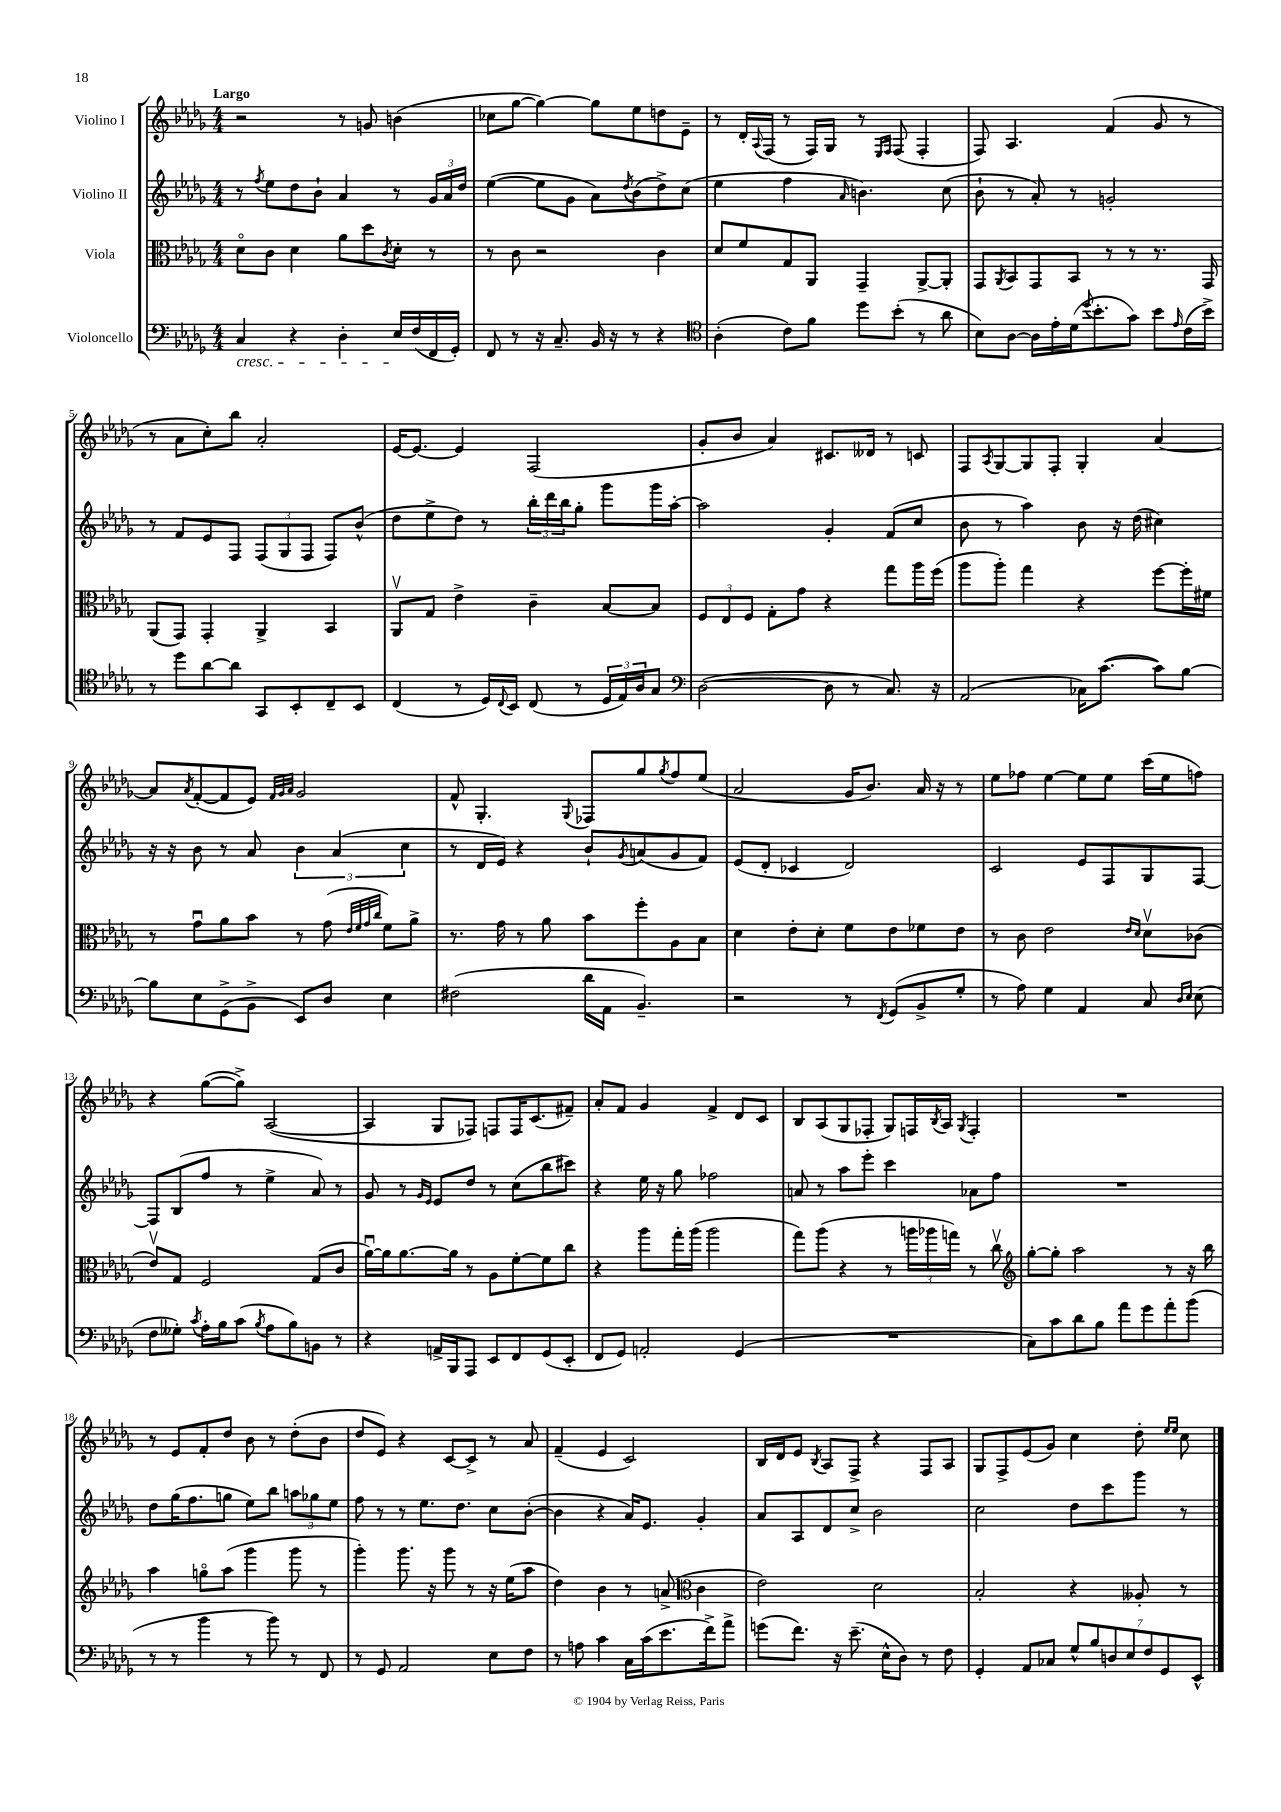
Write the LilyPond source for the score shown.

<<
\new StaffGroup <<
\new Staff = "s0" \with { instrumentName = "Violino I" } {
    \clef treble \key des \major \numericTimeSignature \time 4/4 \tempo "Largo"
    r2 r8 g'8 b'4( |
    ces''8 ges''8~ ges''4~) ges''8 ees''8 d''8 ees'8-- |
    r8 des'16-. \appoggiatura { aes8 } f16( r8 f16) ges16 r8 \grace { ees16 f16 } f8( f4-. |
    f8) aes4. f'4( ges'8 r8 |
    r8 aes'8 c''8-.) bes''8 aes'2-. |
    ees'16~ ees'8.~ ees'4 f2( |
    ges'8-. bes'8 aes'4) cis'8. deses'16 r8 c'8 |
    f8 \acciaccatura { aes8 } ges8~ ges8 f8-. ges4-. aes'4~ |
    aes'8 \acciaccatura { aes'8 } f'8~-.( f'8 ees'8) \grace { f'32 ges'32 aes'32 } ges'2 |
    f'8-^ ges4.-. \appoggiatura { ges8 } fes8 ges''8 \acciaccatura { ges''8 } f''8 ees''8( |
    aes'2 ges'16 bes'8.) aes'16 r16 r8 |
    ees''8 fes''8 ees''4~ ees''8 ees''8 c'''16( ees''16 f''8) |
    r4 ges''8~( ges''8->) aes2~( |
    aes4 ges8 fes8) f8 f16 c'8.( fis'8--) |
    aes'8-. f'8 ges'4 f'4-> des'8 c'8 |
    bes8 aes8( ges8 fes8-. ges8) f16 \acciaccatura { bes8 } aes16 \acciaccatura { ges8 } f4-. |
    R1 |
    r8 ees'8 f'8-. des''8 bes'8 r8 des''8-.( bes'8 |
    des''8 ees'8) r4 c'8~ c'8-> r8 aes'8 |
    f'4--( ees'4 c'2) |
    bes16 des'16 ees'8 \acciaccatura { bes8 } aes8 f8-> r4 f8 aes8 |
    ges8 f8-> ees'8( ges'8) c''4 des''8-. \grace { ees''16 ees''16 } c''8 \bar "|." |
}
\new Staff = "s1" \with { instrumentName = "Violino II" } {
    \clef treble \key des \major \numericTimeSignature \time 4/4
    r8 \acciaccatura { f''8 } ees''8 des''8 bes'8-! aes'4 r8 \tuplet 3/2 { ges'16 aes'16 des''16 } |
    ees''4~( ees''8 ges'8 aes'8) \acciaccatura { des''8 } bes'8( des''8->) c''8( |
    ees''4 f''4 \grace { aes'16 } b'4.) c''8( |
    bes'8-! r8 aes'8-.) r8 g'2-. |
    r8 f'8 ees'8 f8 \tuplet 3/2 { f8( ges8 f8 } f8) bes'8-^( |
    des''8 ees''8-> des''8) r8 \tuplet 3/2 { bes''16-. des'''16 bes''16 } ges''8-. ges'''8 ges'''16 aes''16~-. |
    aes''2 ges'4-. f'8( c''8 |
    bes'8 r8 aes''4) bes'8 r16 des''16( cis''4) |
    r16 r16 bes'8 r8 aes'8 \tuplet 3/2 { bes'4 aes'4( c''4 } |
    r8 des'16 ees'16) r4 bes'8-! \acciaccatura { ges'8 } a'8( ges'8 f'8) |
    ees'8( des'8-. ces'4 des'2) |
    c'2 ees'8 f8 ges8 f8~ |
    f8 bes8( f''8 r8 ees''4-> aes'8) r8 |
    ges'8 r8 \grace { ges'16 ees'16 } ees'8 des''8 r8 c''8( bes''8 cis'''8) |
    r4 ees''16 r16 ges''8 fes''2 |
    a'8 r8 aes''8 ees'''8-. c'''4 aes'8 f''8 |
    R1 |
    des''8 ges''16( f''8. g''8 ees''8) bes''8 \tuplet 3/2 { a''8 ges''8 ees''8 } |
    f''8 r8 r8 ees''8. des''8. c''8 bes'8~-.( |
    bes'4 r4 aes'16) ees'8. ges'4-. |
    aes'8 aes8 des'8 c''8-> bes'2 |
    c''2 des''8 c'''8 ges'''8 r8 \bar "|." |
}
\new Staff = "s2" \with { instrumentName = "Viola" } {
    \clef alto \key des \major \numericTimeSignature \time 4/4
    des'8\flageolet c'8 des'4 aes'8 des''8 \acciaccatura { c'8 } des'8-. r8 |
    r8 c'8 r2 c'4 |
    des'8 f'8 ges8 aes,8 ges,4-- aes,8~-> aes,8-. |
    ges,8 \acciaccatura { aes,8 } bes,8 ges,8 bes,8 r8 r8 r8. ges,16 |
    aes,8( ges,8) ges,4-. aes,4-> bes,4 |
    aes,8\upbow ges8 ees'4-> c'4-- bes8~ bes8 |
    \tuplet 3/2 { f8 ees8 f8 } ges8-. ges'8 r4 ges''8 aes''16 f''16( |
    aes''8 aes''8-.) ges''4 r4 f''8~ f''16-. fis'16 |
    r8 ges'8\downbow aes'8 bes'8 r8 ges'8( \grace { ees'32 f'32 ges'32 c''32 } f'8) aes'8-> |
    r8. ges'16 r8 aes'8 bes'8 f''8-. aes8 bes8 |
    des'4 ees'8-. des'8-. f'8 ees'8 fes'8 ees'8 |
    r8 c'8 ees'2 \grace { ees'16 des'16 } des'8\upbow ces'8( |
    ees'8\upbow) ges8 f2 ges8( c'8 |
    aes'16~\downbow) aes'16 aes'8.~ aes'16 r8 aes8 f'8~-. f'8 c''8 |
    r4 aes''8 ges''16-. aes''16( aes''2 |
    ges''8) aes''8( r4 r8 \tuplet 3/2 { a''16 aes''16 g''16) } r8 c''8\upbow |
    \clef treble ges''8~-. ges''8-. aes''2 r8 r16 bes''16 |
    aes''4 g''8\flageolet aes''8( ges'''4 ges'''8 r8 |
    ges'''4-.) ges'''8. r16 ges'''8 r8 r16 ees''16( aes''8 |
    des''4) bes'4 r8 a'8->( \clef alto c'4 |
    ees'2) des'2 |
    bes2-. r4 aeses8-. r8 \bar "|." |
}
\new Staff = "s3" \with { instrumentName = "Violoncello" } {
    \clef bass \key des \major \numericTimeSignature \time 4/4
    c4\cresc r4 des4-. ees16\! f16( f,16 ges,16-.) |
    f,8 r8 r16 c8.-- bes,16 r16 r8 r4 |
    \clef tenor aes4-.( c'8) f'8 des''8 bes'8-.( r8 aes'8 |
    bes8) aes8~ aes16 ees'16-. des'16( \appoggiatura { des''8 } bes'8.-. ges'8) bes'8 \grace { ees'16 } c'16( bes'16->) |
    r8 des''8 aes'8~ aes'8 ges,8 bes,8-. c8-- bes,8 |
    c4( r8 des16) \appoggiatura { c8 } bes,16 c8( r8 \tuplet 3/2 { des16 ees16) aes16 } ges8 |
    \clef bass des2~( des8 r8 c8.) r16 |
    aes,2( ces16) c'8.~( c'8) bes8~ |
    bes8 ees8 ges,8->( bes,8-> ees,8) des8 ees4 |
    fis2( des'16 aes,16 bes,4.--) |
    r2 r8 \acciaccatura { f,8 } ges,8( bes,8-> ges8-. |
    r8 aes8) ges4 aes,4 c8 \grace { des16 ees16 } ees8( |
    f8 geses8-.) \acciaccatura { c'8 } aes16-. bes16 c'8( \acciaccatura { bes8 } aes8 bes8) b,8 r8 |
    r4 a,16-> bes,,16 aes,,8 ees,8 f,8 ges,8( ees,8-. |
    f,8 ges,8) a,2-. ges,4( |
    R1 |
    c8) c'8 des'8 bes8 aes'8 ges'8 aes'8-. bes'8( |
    r8 r8 bes'4 r8 bes'8) r8 f,8 |
    r8 ges,8 aes,2 ees8 f8 |
    r8 a8 c'4 c16 c'16( ees'8. f'16->) aes'8-> |
    g'8( f'8.) r16 ees'8.--( ees16-^ des8) r8 f8 |
    ges,4-. aes,8 ces8 \tuplet 7/4 { ges8-^ bes8 d8 ees8 f8 ges,8 ees,8-^ } \bar "|." |
}
>>
>>
